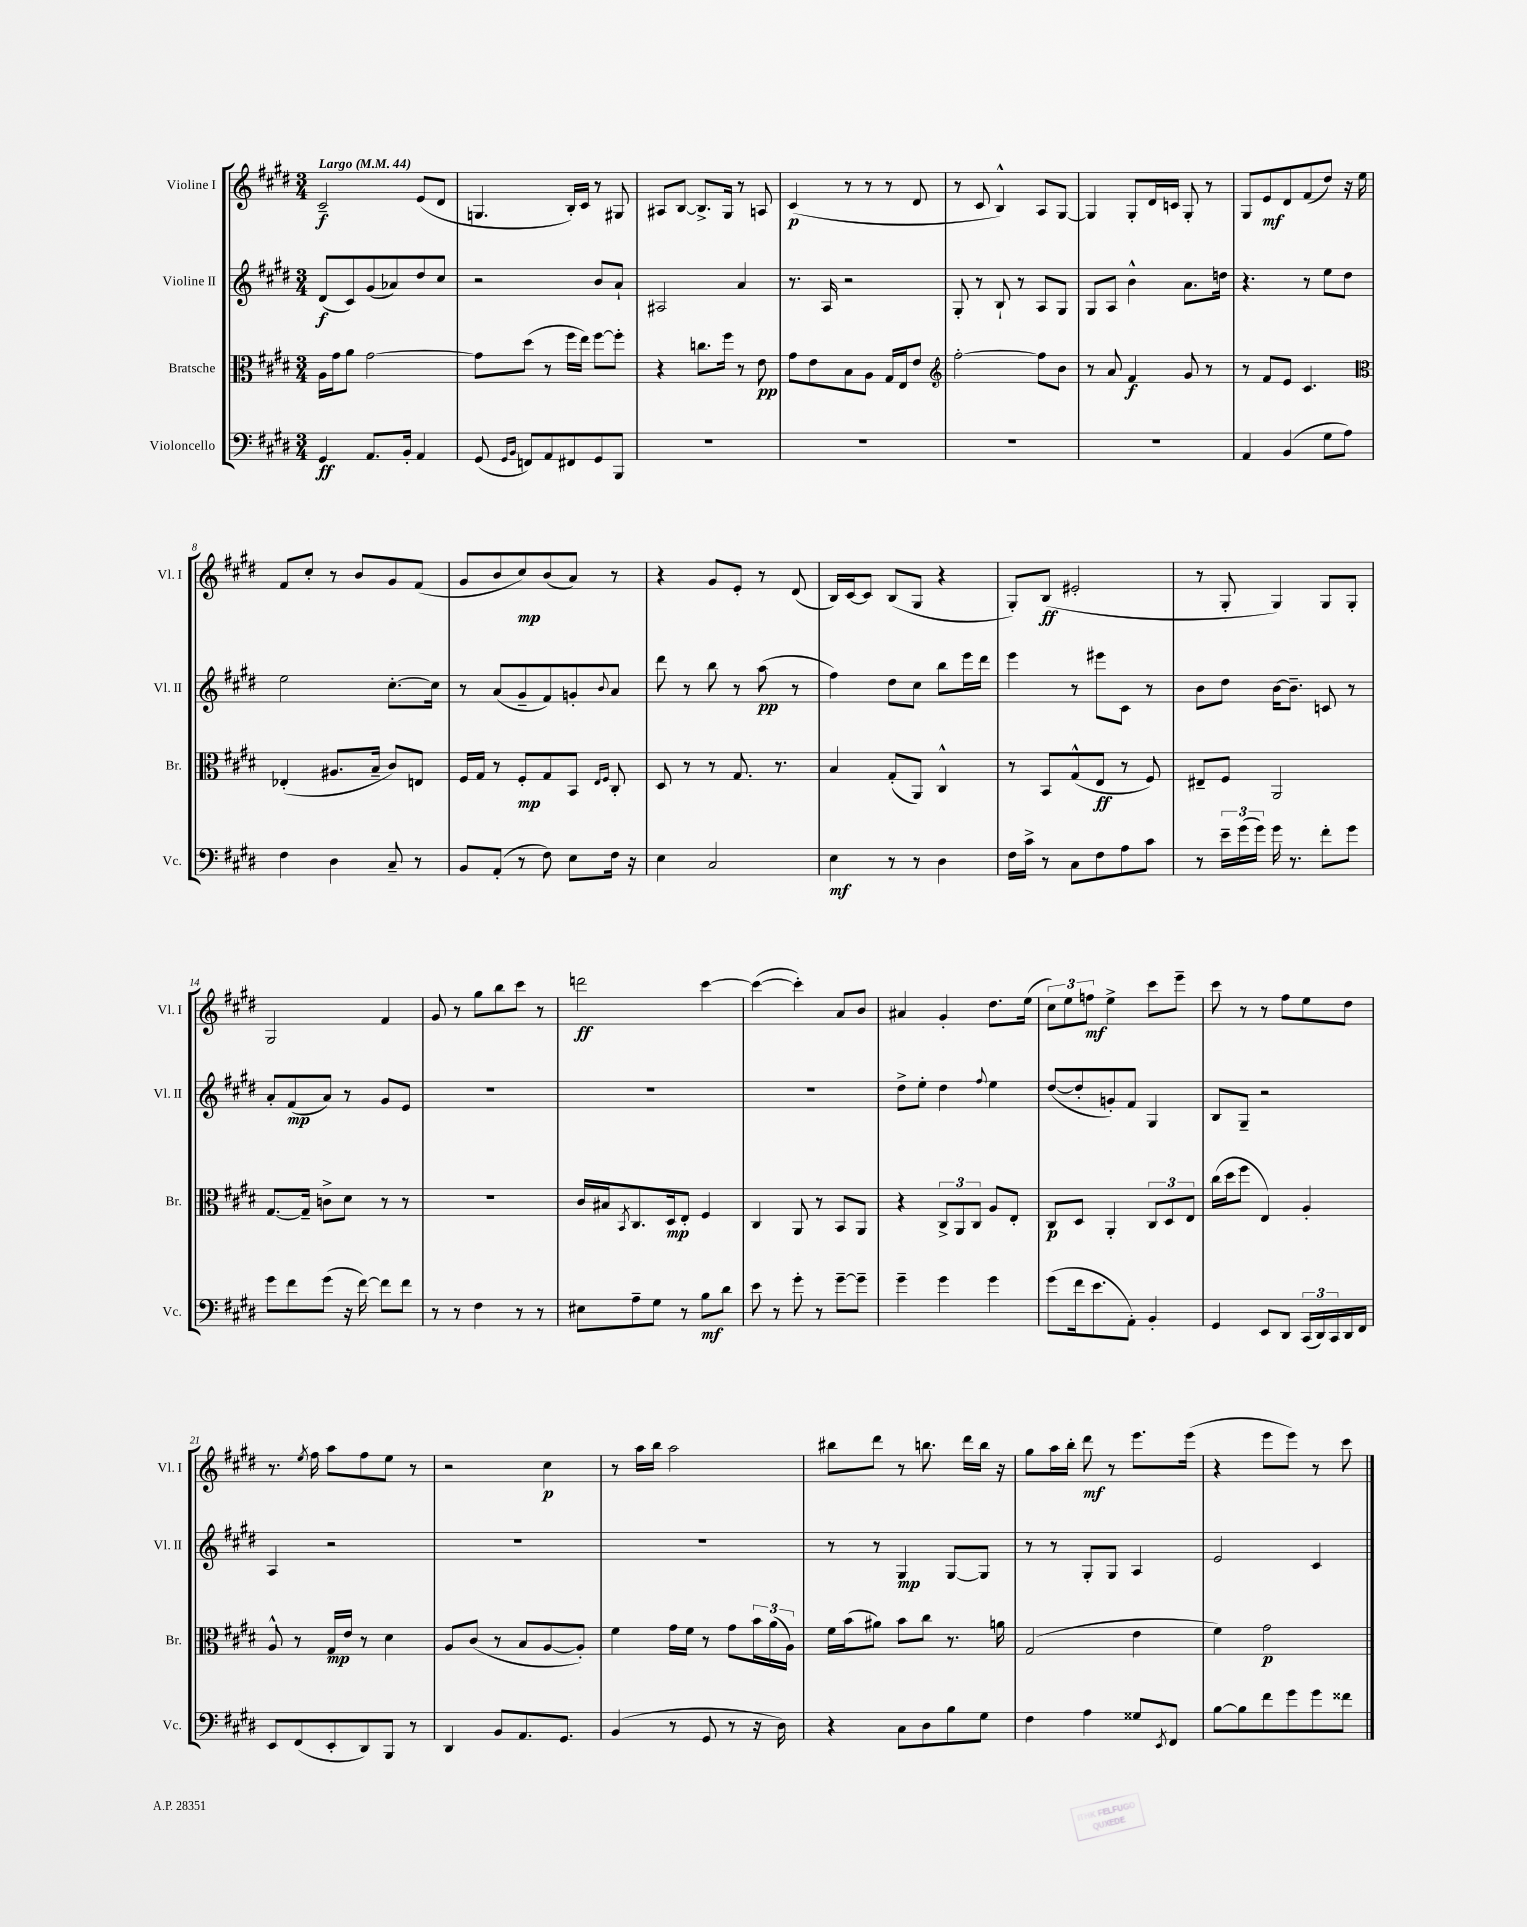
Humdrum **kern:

**kern	**kern	**kern	**kern
*staff4	*staff3	*staff2	*staff1
*clefF4	*clefC3	*clefG2	*clefG2
*k[f#c#g#d#]	*k[f#c#g#d#]	*k[f#c#g#d#]	*k[f#c#g#d#]
*M3/4	*M3/4	*M3/4	*M3/4
*MM44	*MM44	*MM44	*MM44
4GG#/	16A\LL	(8d#/L	2c#~/
.	16g#\J	.	.
.	8a\J	8c#/)	.
8.AA/L	[2g#\	(8g#/	.
.	.	8a-/)	.
16BB'/Jk	.	.	.
4AA/	.	8dd#/	(8e/L
.	.	8cc#/J	8d#/J
=	=	=	=
(8GG#/	8g#\]L	2r	4.G/
16qqGG#/LL	.	.	.
16qqBB/JJ	.	.	.
8FF/L)	(8dd#\J	.	.
8AA/	8r	.	.
8FF#/	16ff#\LL	.	16B'/LL)
.	16ee\JJ)	.	16c#/JJ
8GG#/	[8ff#\L	8b/L	8r
8BBB/J	8ff#'\]J	8a`/J	8G#/
=	=	=	=
2.r	4r	2A#/	8A#/L
.	.	.	[8B/J
.	8.cc\L	.	8.B^/]L
.	16ff#\Jk	.	16G#/Jk
.	8r	4a/	8r
.	8e\	.	8A/
=	=	=	=
2.r	8g#\L	8.r	(4c#/
.	8e\	.	.
.	.	16A/	.
.	8B\	2r	8r
.	8A\J	.	8r
.	16G#/LL	.	8r
.	16E/J	.	.
.	8e/J	.	8d#/
=	=	=	=
*	*clefG2	*	*
2.r	[2ff#'\	8G#'/	8r
.	.	8r	8c#/
.	.	8B`/	4B^^/)
.	.	8r	.
.	8ff#\]L	8A/L	8A/L
.	8b\J	8G#/J	[8G#/J
=	=	=	=
2.r	8r	8G#/L	4G#/]
.	8a/	8A/J	.
.	4f#/	4b^^\	8G#'/L
.	.	.	16d#/L
.	.	.	16c/JJ
.	8g#/	8.a\L	8G#'/
.	8r	.	8r
.	.	16dd\Jk	.
=	=	=	=
4AA/	8r	4.r	8G#/L
.	8f#/L	.	8e/
(4BB/	8e/J	.	8d#/
.	4.c#/	8r	(8f#/
8G#\L	.	8ee\L	8dd#/J)
8A\J)	.	8dd#\J	16r
.	.	.	16ee\
=	=	=	=
*	*clefC3	*	*
4F#\	(4E-'/	2ee\	8f#/L
.	.	.	8cc#'/J
4D#\	8.A#/L	.	8r
.	.	.	8b/L
.	16B~/Jk	.	.
8C#~/	8c#/L)	[8.cc#'\L	8g#/
8r	8E/J	.	(8f#/J
.	.	16cc#\]Jk	.
=	=	=	=
8BB/L	16F#/LL	8r	8g#/L
.	16G#/JJ	.	.
(8AA'/J	8r	(8a/L	8b/
8r	8F#'/L	8g#~/	8cc#/)
8F#\)	8G#/	8f#/)	(8b/
8E\L	8BB/J	8g'/	8a/J)
.	16qqE/LL	.	.
.	16qqF#/JJ	8qqb/	.
16F#\Jk	8C#'/	8a/J	8r
16r	.	.	.
=	=	=	=
4E\	8D#/	8ddd#\	4r
.	8r	8r	.
2C#/	8r	8bb\	8g#/L
.	8.G#/	8r	8e'/J
.	.	(8aa\	8r
.	8.r	.	.
.	.	8r	(8d#/
=	=	=	=
4E\	4B/	4ff#\)	16B/LL)
.	.	.	[16c#/J
.	.	.	8c#/]J
8r	(8G#'/L	8dd#\L	(8B/L
8r	8AA/J)	8cc#\J	8G#/J
4D#\	4C#^^/	8bb\L	4r
.	.	16eee\L	.
.	.	16ddd#\JJ	.
=	=	=	=
16F#\LL	8r	4eee\	8G#'/L)
16c#^\JJ	.	.	.
8r	8BB/L	.	(8B/J
8C#\L	(8G#^^/	8r	2e#'/
8F#\	8E/J	8eee#\L	.
8A\	8r	8c#\J	.
8c#\J	8F#/)	8r	.
=	=	=	=
8r	8E#~/L	8b\L	8r
24e~\LL	8F#/J	8dd#\J	8G#'/
(24g#\	.	.	.
24g#\JJ)	.	.	.
16g#\	2AA/	[16b\LK	4G#/)
8.r	.	8.b~\]J	.
8f#'\L	.	8c/	8G#/L
8g#\J	.	8r	8G#'/J
=	=	=	=
8g#\L	[8.G#/L	8a'/L	2G#/
8f#\	.	(8f#/	.
.	16G#~/]Jk	.	.
(8g#\J	8c^\L	8a/J)	.
16r	8d#\J	8r	.
[16f#\)	.	.	.
8f#\]L	8r	8g#/L	4f#/
8f#\J	8r	8e/J	.
=	=	=	=
8r	2.r	2.r	8g#/
8r	.	.	8r
4F#\	.	.	8gg#\L
.	.	.	8bb\
8r	.	.	8ccc#\J
8r	.	.	8r
=	=	=	=
8E#\L	16c#/LL	2.r	2ddd\
.	16B#/J	.	.
.	8qBB/	.	.
8A~\	8.C#/	.	.
8G#\J	.	.	.
.	16D#/k	.	.
8r	8E'/J	.	.
8B\L	4F#/	.	[4ccc#\
8d#\J	.	.	.
=	=	=	=
8e\	4C#/	2.r	(4ccc#\_
8r	.	.	.
8g#'\	8AA/	.	4ccc#'\])
8r	8r	.	.
[8g#~\L	8BB/L	.	8a/L
8g#~\]J	8AA/J	.	8b/J
=	=	=	=
4g#~\	4r	8dd#^\L	4a#/
.	.	8ee'\J	.
4g#\	12C#^/L	4dd#\	4g#'/
.	12AA/	.	.
.	12C#/J	.	.
.	.	8qqff#/	.
4g#\	8A/L	4ee\	8.dd#\L
.	8E'/J	.	.
.	.	.	(16ee\Jk
=	=	=	=
(8g#\L	8C#/L	([8dd#/L	12cc#\L)
.	.	.	12ee\
16f#\k	8D#/J	8dd#'/]	.
.	.	.	12ff\J
8.e\	.	.	.
.	4AA'/	8g'/)	4ee^\
8AA'\J)	.	8f#/J	.
4BB'/	12C#/L	4G#/	8ccc#\L
.	12D#/	.	.
.	.	.	8eee~\J
.	12E/J	.	.
=	=	=	=
4GG#/	(16cc#\LL	8B/L	8ccc#\
.	16dd#\J	.	.
.	8ff#\J	8G#~/J	8r
8EE/L	4E/)	2r	8r
8DD#/J	.	.	8ff#\L
(24CC#/LL	4A'/	.	8ee\
24DD#/)	.	.	.
24CC#/	.	.	.
16DD#/	.	.	8dd#\J
16FF#/JJ	.	.	.
=	=	=	=
8EE/L	8A^^/	4A/	8.r
(8FF#/	8r	.	.
.	.	.	8qee/
.	.	.	16ff#\
8EE'/	16G#/LL	2r	8aa\L
.	16e/JJ	.	.
8DD#/)	8r	.	8ff#\
8BBB/J	4d#\	.	8ee\J
8r	.	.	8r
=	=	=	=
4DD#/	8A/L	2.r	2r
.	(8c#/J	.	.
8BB/L	8r	.	.
8.AA/	8B/L	.	.
.	[8A/	.	4cc#\
8.GG#/J	.	.	.
.	8A'/]J)	.	.
=	=	=	=
(4BB/	4f#\	2.r	8r
.	.	.	16aa\LL
.	.	.	16bb\JJ
8r	16g#\LL	.	2aa\
.	16f#\JJ	.	.
8GG#/	8r	.	.
8r	8g#\L	.	.
16r	24b\L	.	.
.	(24a\	.	.
16D#\)	.	.	.
.	24A\JJ)	.	.
=	=	=	=
4r	16f#\LL	8r	8bb#\L
.	(16b\J	.	.
.	8a#\J)	8r	8ddd#\J
8C#\L	8b\L	4G#/	8r
8D#\	8cc#\J	.	8.bb\
8B\	8.r	[8G#/L	.
.	.	.	16ddd#\LL
8G#\J	.	8G#/]J	16bb\JJ
.	16a\	.	16r
=	=	=	=
4F#\	(2G#/	8r	8gg#\L
.	.	8r	16aa\L
.	.	.	16bb'\JJ
4A\	.	8G#'/L	8ddd#\
.	.	8G#/J	8r
8G##/L	4e\	4A/	8.eee\L
8qEE/	.	.	.
8FF#/J	.	.	.
.	.	.	(16eee\Jk
=	=	=	=
[8B\L	4f#\)	2e/	4r
8B\]	.	.	.
8f#\	2g#\	.	8eee\L
8g#\	.	.	8eee\J)
8g#\	.	4c#/	8r
8f##\J	.	.	8ccc#\
==	==	==	==
*-	*-	*-	*-
